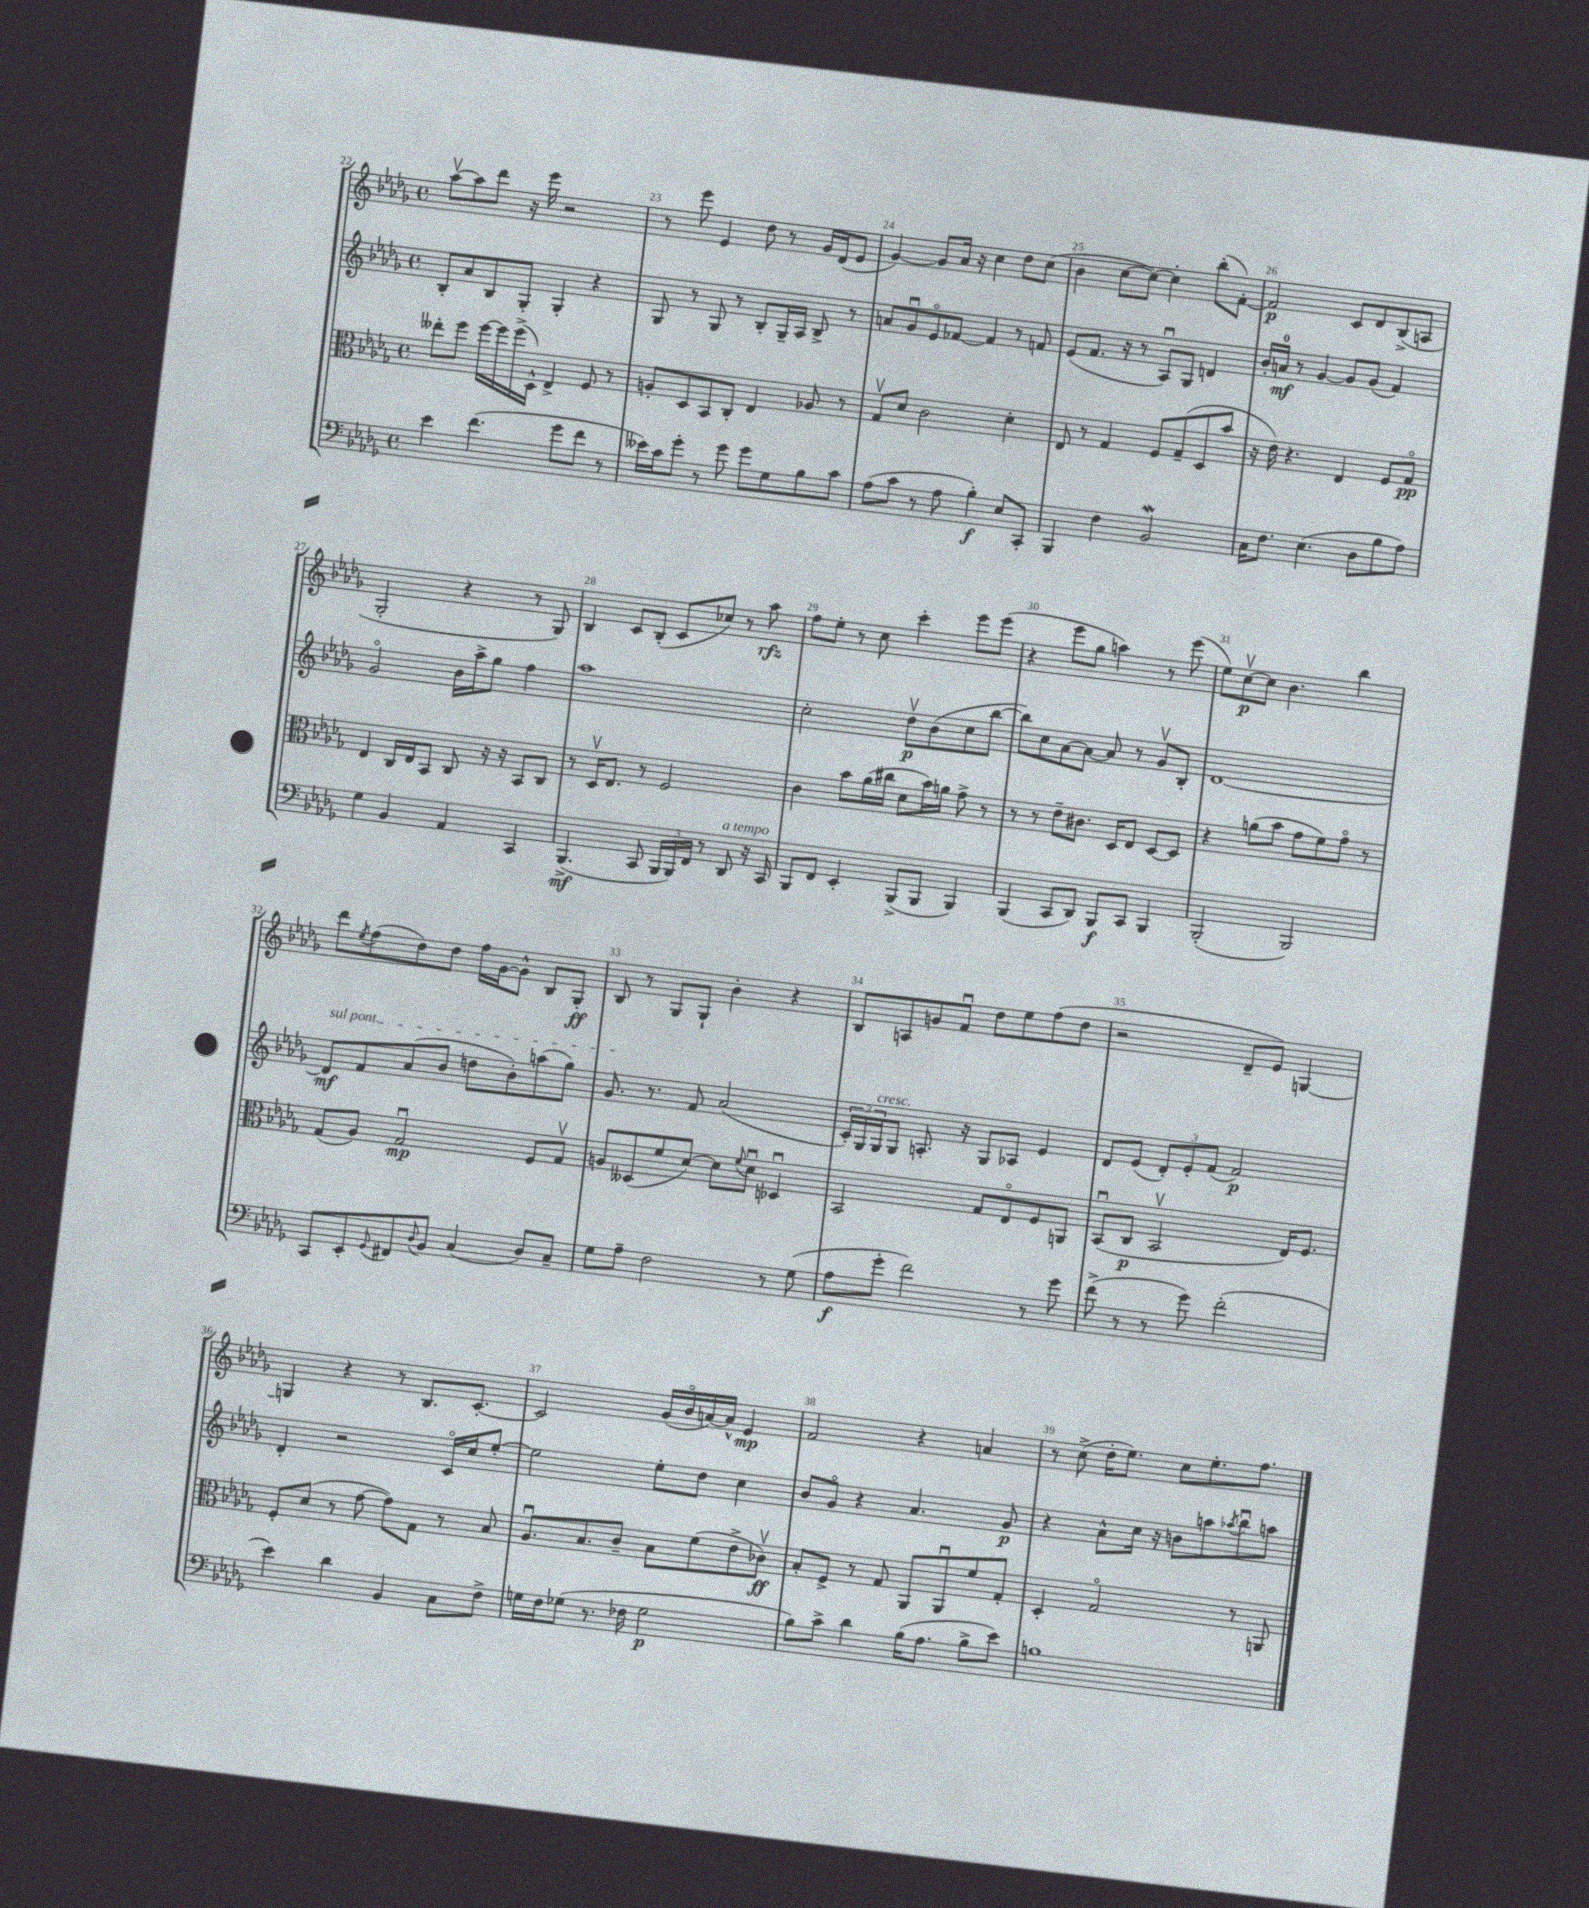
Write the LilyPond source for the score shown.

<<
\new StaffGroup <<
\new Staff = "s0" {
    \clef treble \key des \major \defaultTimeSignature \time 4/4
    aes''8~\upbow aes''8 des'''8 r16 ees'''16 r2 |
    r8 ees'''8 ees'4 des''8 r8 ges'16 des'16( ees'8 |
    ges'4~) ges'8 aes'16 r16 c''4 des''8 c''8( |
    bes'4 c''8~ c''8~) c''4-. bes''8-.( f'8~-.) |
    f'2\p c'8 des'8 bes8->( a8 |
    ges2-. r4 r8 ges8) |
    bes4 c'8 bes8-.( c'8 ces''8) r8 aes''8\rfz |
    f''8 ees''8-. r8 c''8 c'''4-. ees'''8 ees'''8( |
    r4 ees'''8 ges''8 a''4) r8 ees'''8( |
    ees''8) c''8~\upbow\p c''8 bes'4. bes''4 |
    des'''8 \acciaccatura { ees''8 } f''8( des''8) des''8 f''16 ges'16~ ges'8-^ bes8 ges8-.\ff |
    bes8 r8 ges8 ges8-! bes'4-. r4 |
    bes8 a8 g'8 f'8\downbow des''8 ees''8 f''8( des''8 |
    r2 des'8-- ees'8) g4~ |
    g4 r4 r8 bes8. c'8.~-. |
    c'2 ges'16( bes'16\flageolet a'16~) a'16-^ ees'4\mp |
    f'2 r4 a'4 |
    r8 c''8->( des''16-. ees''8.) c''8 ees''8.-. f''8. \bar "|." |
}
\new Staff = "s1" {
    \clef treble \key des \major \defaultTimeSignature \time 4/4
    bes8-. aes'8 bes8 ges8-. ges4-. r4 |
    ges8 r8 ges8 r8 bes8-. ges16-- aes16 bes8-> r8 |
    a'8 ges'8\downbow ees'8\flageolet fes'8~ fes'4 r8 f'8 |
    ees'8( f'8. r16 r8 aes8\downbow) ges8 d'4 |
    bes'16-. a'16-0\mf r8 ges'4~ ges'8 ges'8( f'4) |
    ges'2\flageolet bes'16 aes''16-> ges''8 f''4 |
    aes''1 |
    c''2-. des''8\upbow\p bes'8( c''8 bes''8~ |
    bes''8) c''8 aes'8~ aes'8~ aes'8 r8 ges'8\upbow bes8-. |
    des'1~ |
    \once \override TextSpanner.bound-details.left.text = \markup { \italic "sul pont." } des'8\mf\startTextSpan f'8 aes'8( bes'8 d''8 bes'8-.) a''8( ges''8) |
    ges'8.\stopTextSpan r8. f'8 aes'2( |
    \tuplet 3/2 { c'16-.) ges16 ges16^\markup { \italic "cresc." } } ges8 a8.-. r16 ges8 aes8 ees'4 |
    des'8 ees'8( \tuplet 3/2 { des'8-.) ees'8-. f'8( } f'2\p) |
    des'4-. r2 c'16\flageolet c''16 ees''8~-. |
    ees''2 ees''8-. des''8 c''4 |
    bes'8 ges'8\flageolet r4 aes'4. ges'8\p |
    r4 aes'8-^ c''16 r16 b'8 a''8 \acciaccatura { aes''8 } bes''8\downbow a''8 \bar "|." |
}
\new Staff = "s2" {
    \clef alto \key des \major \defaultTimeSignature \time 4/4
    eeses''8-. f''8 f''16~ f''16 f''16->( des16-^) ees4-> f8 r8 |
    a8-. des8 bes,8 c8-. ees4 aes8 r8 |
    ges8\upbow des'8 c'2 des'4-. |
    ees8 r8 ges4 f8 ges8--( des8 bes'8 |
    r16 ees'16) r4. ees4 f8 ges8\flageolet\pp |
    ees4 c16 ees16 bes,8 c8 r16 r16 bes,8 c8 |
    r8 des16\upbow ees8. r8 f2 |
    c'4 bes'8 aes'16( cis''16 des'8 bes'16) a'16 ges'8-> r8 |
    r8 r8 ees'8-- cis'8. des16 ees8 des8~ des8 |
    r4 a'8( bes'8 ges'8 f'8) ges'8\flageolet r8 |
    ges8( aes8) ges2\downbow\mp f8 ges8\upbow |
    a8 deses8( f'8 des'8~) des'8 \appoggiatura { f'8 } des'8\downbow des4\downbow |
    bes,2 ges8 ees8\flageolet f8 a,8 |
    bes,8\downbow( c8\p bes,2\upbow ees16) f8. |
    f8-. des'8( r8 ges'8~ ges'8) ges8 r8 bes8 |
    aes8.\downbow bes8. c'8-- bes8 f'8( ees'8-> ces'8\upbow\ff) |
    bes8-. f8-> r8 ges8 aes,8 aes,8\downbow f'8 ges8-. |
    des4-. ges2\flageolet r8 a,8 \bar "|." |
}
\new Staff = "s3" {
    \clef bass \key des \major \defaultTimeSignature \time 4/4
    ees'4 f'4.( ges'8 f'8 r8 |
    eeses'16) c'16 ges'8-. r8 ges'8 ges'8 ges8 bes8 c'8 |
    aes8( c'8 r8 aes8 bes4-.\f) ees8 c,8-. |
    bes,,4 f4 bes,2\mordent |
    c16 f8. ees4.( des8 bes8 aes8) |
    ges4 bes,4 aes,4 c,4 |
    bes,,4.->\mf( c,8 \tuplet 3/2 { bes,,16 bes,,16) f,16 } r8 des,8^\markup { \italic "a tempo" } r16 c,16 |
    bes,,8 f,8 ees,4-. bes,,8->( bes,,8 bes,,4) |
    bes,,4( c,8 des,8) bes,,8\f c,8 bes,,4 |
    bes,,2-.( bes,,2) |
    c,8 ees,8-. \appoggiatura { ges,8 } fis,8 \appoggiatura { des8 } bes,8 c4( des8) c8-- |
    ges8 aes8-- f2 r8 ges8( |
    aes8\f ges'8-. f'2) r8 ges'8 |
    f'8->( r8 r8 ges'8) f'2-.( |
    ees'4) des'4 bes,4 c8 f8-> |
    g16 f16 ges8( r8. fes16 ges2\p |
    bes8) c'8-> des'4 bes16( aes8. bes8-> ees'8) |
    b1 \bar "|." |
}
>>
>>
\layout { \context { \Score currentBarNumber = #22 \override BarNumber.break-visibility = ##(#f #t #t) barNumberVisibility = #all-bar-numbers-visible } }
